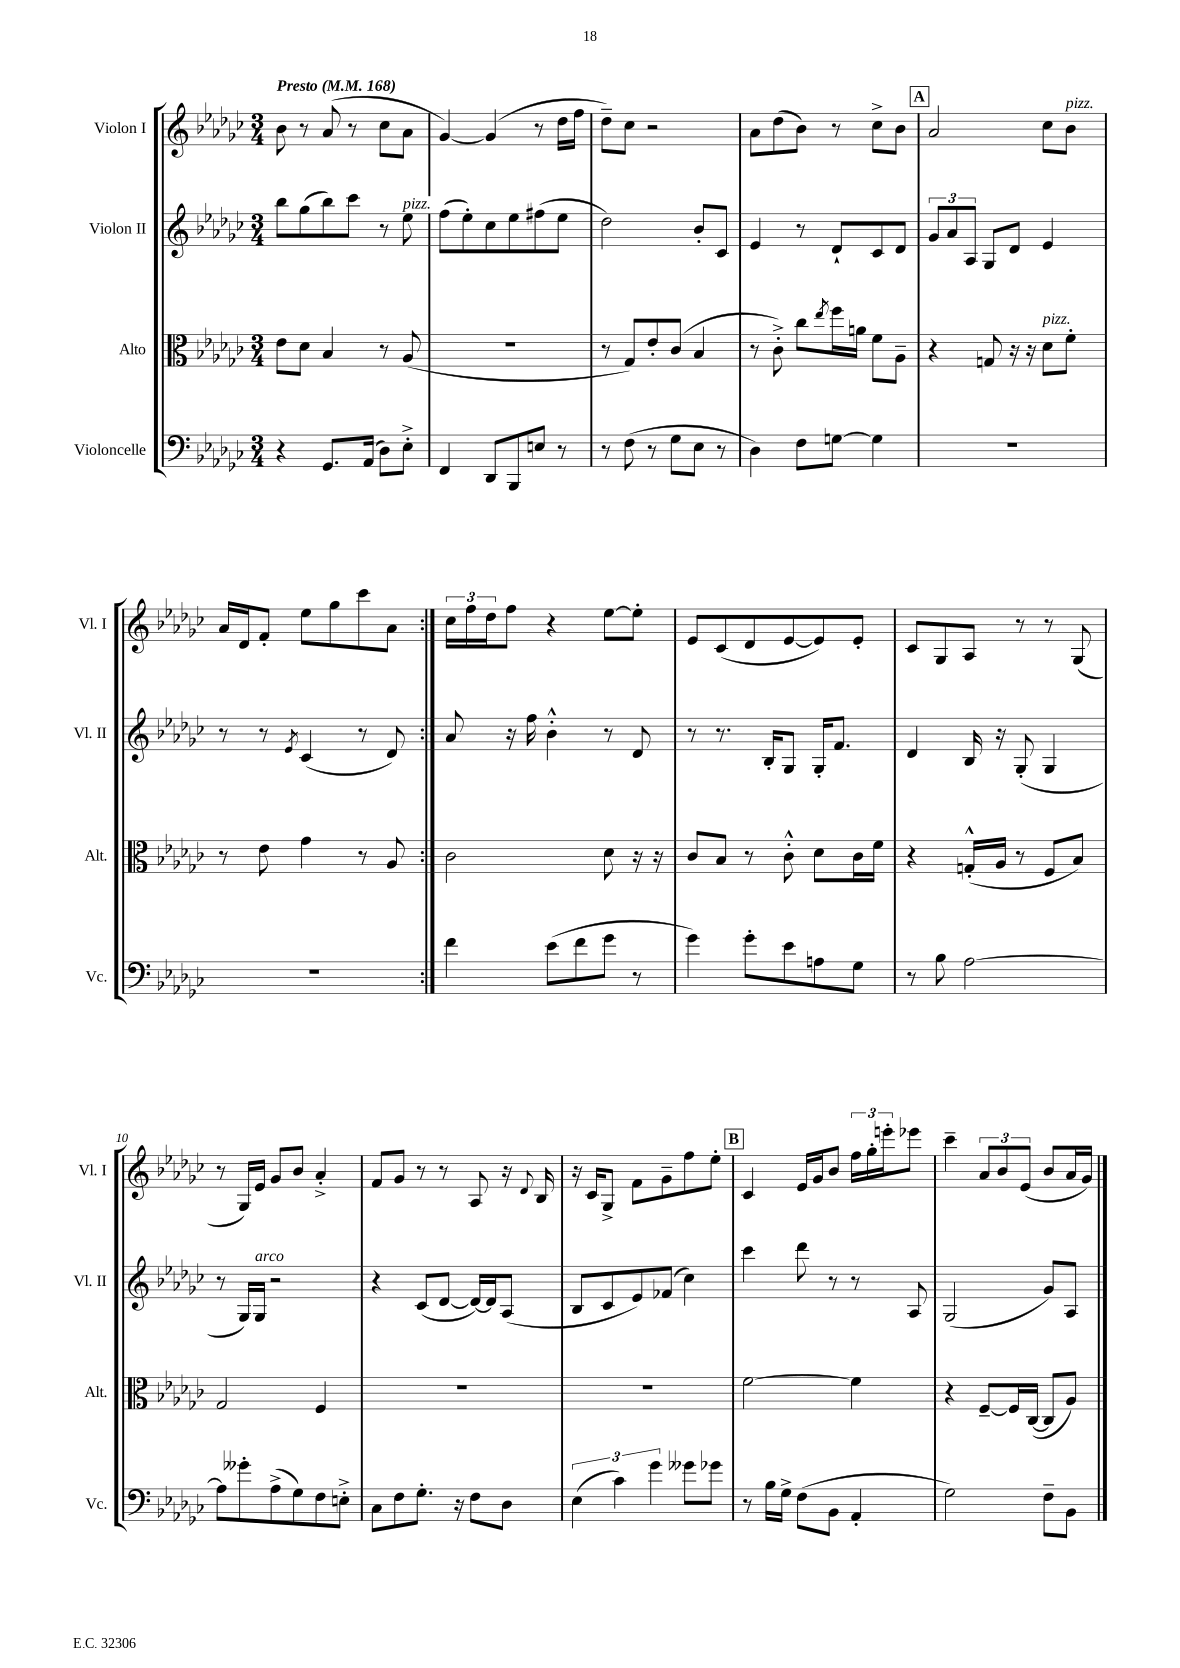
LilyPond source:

<<
\new StaffGroup <<
\new Staff = "s0" \with { instrumentName = "Violon I" shortInstrumentName = "Vl. I" } {
    \clef treble \key ges \major \numericTimeSignature \time 3/4 \tempo "Presto" 4 = 168
    \repeat volta 2 { bes'8 r8 aes'8( r8 ces''8 aes'8 |
    ges'4~) ges'4( r8 des''16 f''16 |
    des''8--) ces''8 r2 |
    aes'8 des''8( bes'8) r8 ces''8-> bes'8 |
    \mark \markup { \box "A" } aes'2 ces''8 bes'8^\markup { \italic "pizz." } |
    aes'16 des'16 f'8-. ees''8 ges''8 ces'''8 aes'8 | }
    \tuplet 3/2 { ces''16 f''16 des''16 } f''8 r4 ees''8~ ees''8-. |
    ees'8 ces'8( des'8 ees'8~ ees'8) ees'8-. |
    ces'8 ges8 aes8 r8 r8 ges8( |
    r8 ges16) ees'16 ges'8 bes'8 aes'4-.-> |
    f'8 ges'8 r8 r8 aes8 r16 \appoggiatura { des'8 } bes16 |
    r16 ces'16 ges8-> f'8 ges'8-- f''8 ees''8-. |
    \mark \markup { \box "B" } ces'4 ees'16 ges'16 bes'8 \tuplet 3/2 { f''16 ges''16-. e'''16-. } ees'''8 |
    ces'''4-- \tuplet 3/2 { aes'8 bes'8 ees'8( } bes'8 aes'16 ges'16) \bar "|." |
}
\new Staff = "s1" \with { instrumentName = "Violon II" shortInstrumentName = "Vl. II" } {
    \clef treble \key ges \major \numericTimeSignature \time 3/4
    \repeat volta 2 { bes''8 ges''8( bes''8) ces'''8 r8 ees''8^\markup { \italic "pizz." } |
    f''8( ees''8-.) ces''8 ees''8 fis''8( ees''8 |
    des''2) bes'8-. ces'8 |
    ees'4 r8 des'8-! ces'8 des'8 |
    \mark \markup { \box "A" } \tuplet 3/2 { ges'8 aes'8 aes8 } ges8 des'8 ees'4 |
    r8 r8 \acciaccatura { ees'8 } ces'4( r8 des'8) | }
    aes'8 r16 f''16 bes'4-.-^ r8 des'8 |
    r8 r8. bes16-. ges8 ges16-. f'8. |
    des'4 bes16 r16 ges8-.( ges4 |
    r8 ges16) ges16^\markup { \italic "arco" } r2 |
    r4 ces'8( des'8~ des'16~) des'16 aes8( |
    bes8 ces'8 ees'8) fes'8( ces''4) |
    \mark \markup { \box "B" } ces'''4 des'''8 r8 r8 aes8 |
    ges2( ges'8) aes8 \bar "|." |
}
\new Staff = "s2" \with { instrumentName = "Alto" shortInstrumentName = "Alt." } {
    \clef alto \key ges \major \numericTimeSignature \time 3/4
    \repeat volta 2 { ees'8 des'8 bes4 r8 aes8( |
    R2. |
    r8 ges8) ees'8-. ces'8( bes4 |
    r8 ces'8-.->) ces''8 \acciaccatura { ees''8 } f''16 a'16 f'8 aes8-- |
    \mark \markup { \box "A" } r4 g8 r16 r16 des'8^\markup { \italic "pizz." } f'8-. |
    r8 ees'8 ges'4 r8 aes8 | }
    ces'2 des'8 r16 r16 |
    ces'8 bes8 r8 ces'8-.-^ des'8 ces'16 f'16 |
    r4 g16-.-^( aes16 r8 f8 bes8) |
    ges2 f4 |
    R2. |
    R2. |
    \mark \markup { \box "B" } f'2~ f'4 |
    r4 f8~-- f16 ces16~( ces8 aes8) \bar "|." |
}
\new Staff = "s3" \with { instrumentName = "Violoncelle" shortInstrumentName = "Vc." } {
    \clef bass \key ges \major \numericTimeSignature \time 3/4
    \repeat volta 2 { r4 ges,8. aes,16( des8) ees8-.-> |
    f,4 des,8 bes,,8 e8 r8 |
    r8 f8( r8 ges8 ees8 r8 |
    des4) f8 g8~ g4 |
    \mark \markup { \box "A" } R2. |
    R2. | }
    f'4 ees'8( f'8 ges'8 r8 |
    ges'4) ges'8-. ees'8 a8 ges8 |
    r8 bes8 aes2~ |
    aes8 geses'8-. aes8->( ges8) f8 e8-.-> |
    ces8 f8 ges8.-. r16 f8 des8 |
    \tuplet 3/2 { ees4( ces'4) ges'4 } geses'8 ges'8 |
    \mark \markup { \box "B" } r8 bes16 ges16-> f8( bes,8 aes,4-. |
    ges2) f8-- bes,8 \bar "|." |
}
>>
>>
\layout { \context { \Score \override BarNumber.break-visibility = ##(#f #t #t) barNumberVisibility = #(every-nth-bar-number-visible 5) } }
